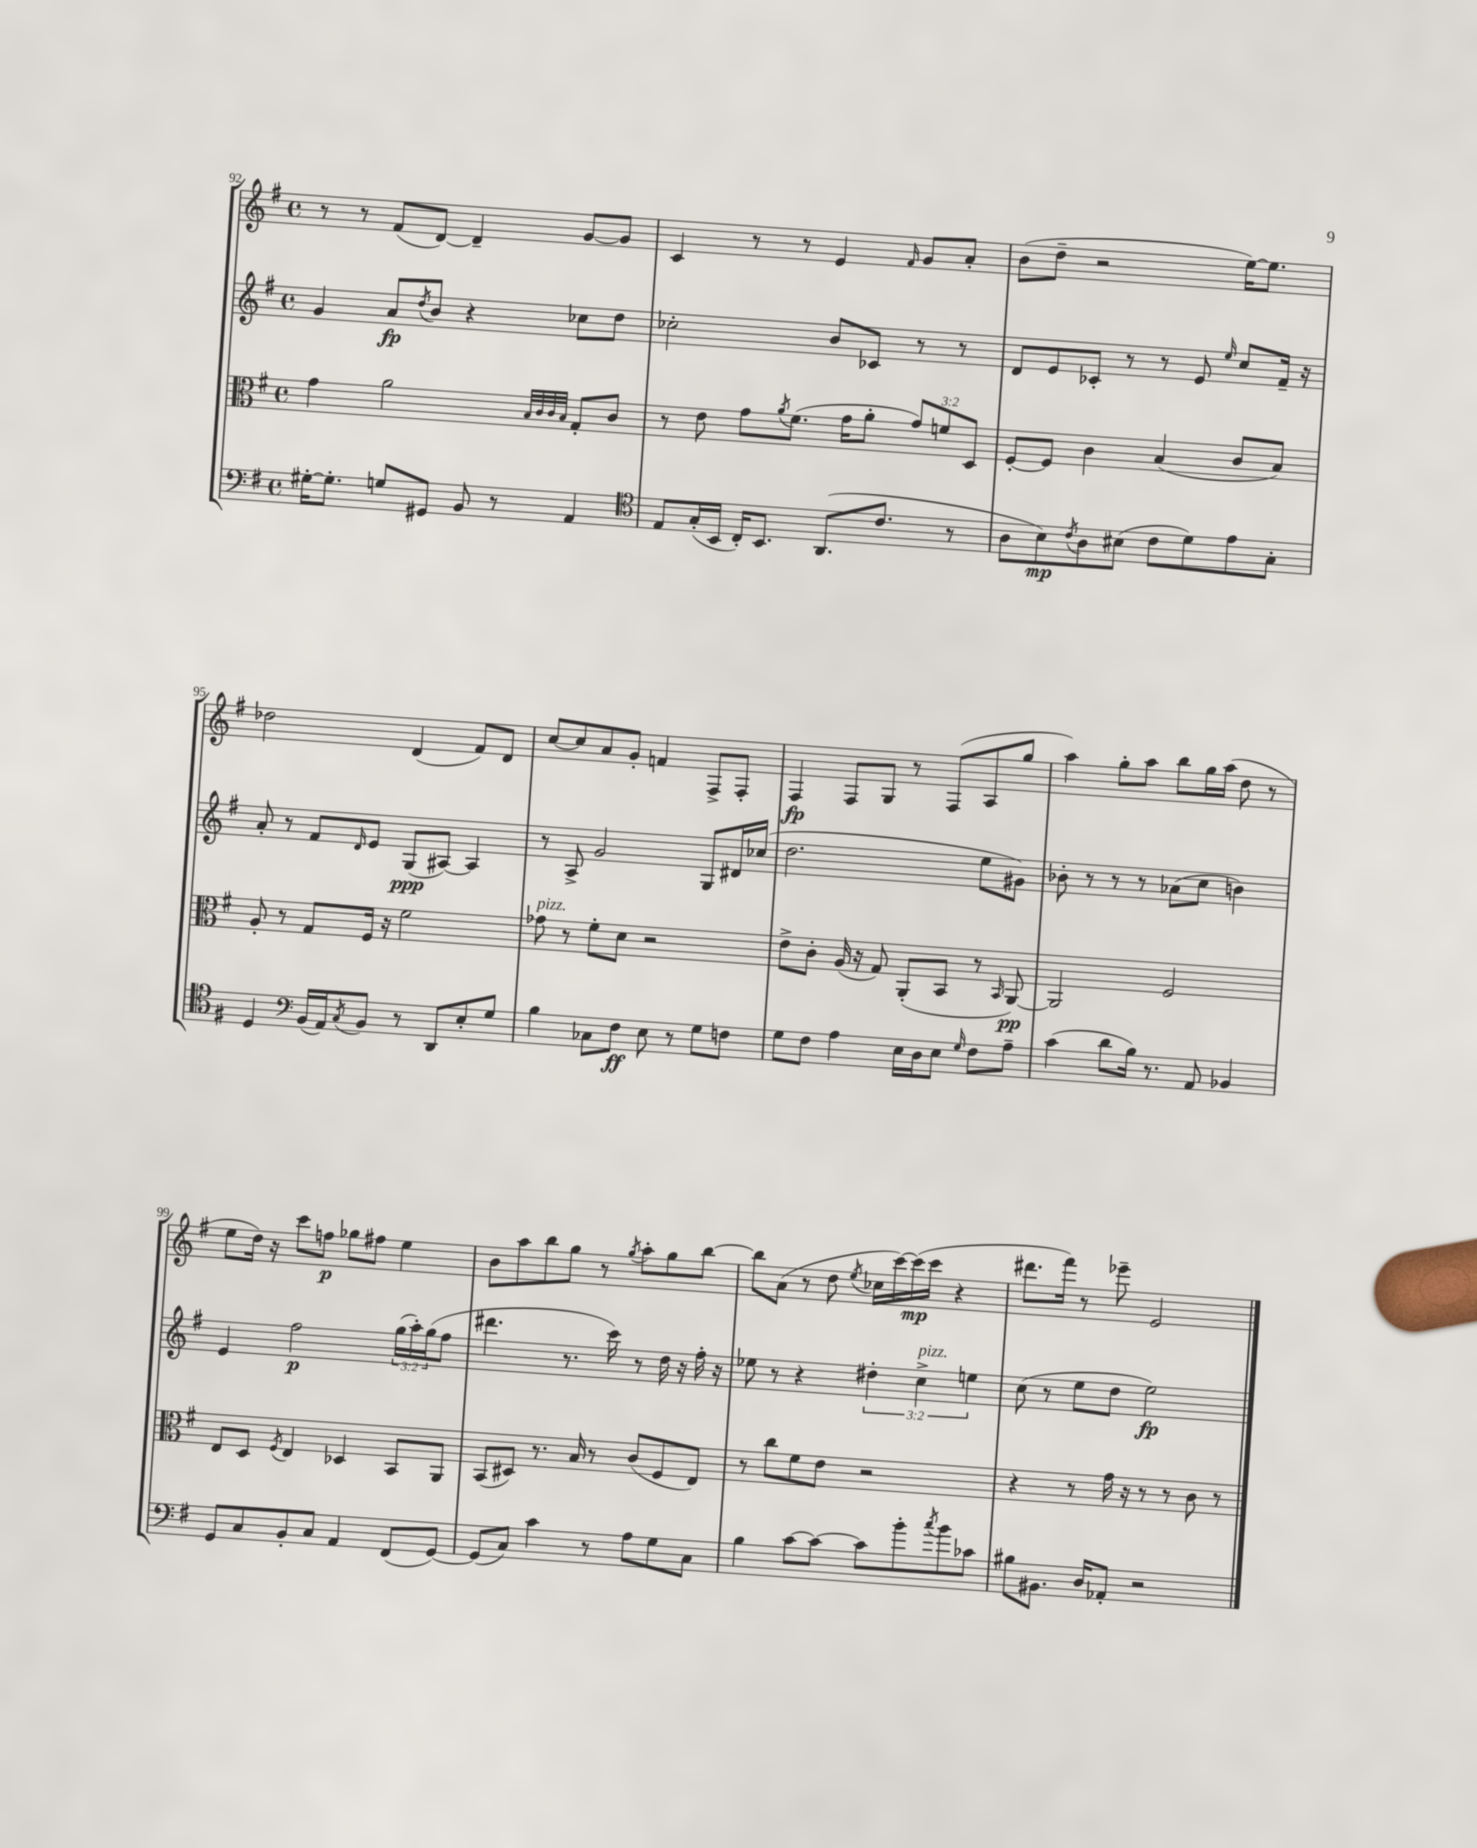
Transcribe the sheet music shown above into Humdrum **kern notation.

**kern	**kern	**kern	**kern
*staff4	*staff3	*staff2	*staff1
*clefF4	*clefC3	*clefG2	*clefG2
*k[f#]	*k[f#]	*k[f#]	*k[f#]
*M4/4	*M4/4	*M4/4	*M4/4
*met(c)	*met(c)	*met(c)	*met(c)
[16G#'	4g	4g	8r
8.G#']	.	.	.
.	.	.	8r
8G	2a	8a	(8f#
.	.	8qdd	.
8GG#	.	8b	[8d)
8BB	.	4r	4d~]
8r	.	.	.
.	32qqB	.	.
.	32qqc	.	.
.	32qqc	.	.
.	32qqB	.	.
4AA	8G'	8cc-	[8g
.	8c	8dd	8g]
=	=	=	=
*clefC4	*	*	*
8E	8r	2cc-'	4c
(16G'	8e	.	.
16BB	.	.	.
16C')	8g	.	8r
8.BB	.	.	.
.	8qa	.	.
.	(8.f#	.	8r
(8.AA	.	8b	4e
.	16g	.	.
.	8a'	8c-	.
8.c	.	.	.
.	.	.	16qqf#
.	12g)	8r	8g
.	12f	.	.
8r	.	8r	8a'
.	12D	.	.
=	=	=	=
8A	[8F#'	8d	(8b
8B)	8F#]	8e	8dd~
8qc	.	.	.
8A	4c	8c-'	2r
(8B#	.	8r	.
8c	(4B	8r	.
8d)	.	8e	.
.	.	16qqee	.
8e	8c	8cc	[16ee)
.	.	.	8.ee]
8G'	8B)	16f#~	.
.	.	16r	.
=	=	=	=
4D	8A'	8a'	2dd-
.	8r	8r	.
*clefF4	*	*	*
(16BB	8G	8f#	.
16AA)	.	.	.
8qC	.	16qqd	.
8BB	16F#	8e	.
.	16r	.	.
8r	2f#	(8G	(4d
8DD	.	[8A#)	.
8E'	.	4A#]	8f#)
8G	.	.	8d
=	=	=	=
4B	8g-	8r	[8cc
.	8r	8A^	8cc]
8C-	8f#'	2g	8a
8F#	8d	.	8g'
8E	2r	.	4f
8r	.	.	.
8G	.	8G	8F#^
8F	.	16d#	8F#'
.	.	(16cc-	.
=	=	=	=
8G	8e^	2.dd	4F#
8F#	8c'	.	.
4A	(16A	.	8F#
.	16r	.	.
.	8G)	.	8G
16E	(8AA'	.	8r
16D	.	.	.
8E	8BB	.	(8F#
16qqG	.	.	.
8F#	8r	8ee	8A
.	16qqBB	.	.
8A~	[8AA)	8g#)	8gg
=	=	=	=
(4c	2AA]	8b-'	4aa)
.	.	8r	.
8d	.	8r	8gg'
16B)	.	8r	8aa
8.r	.	.	.
.	2F#	(8a-	8bb
8AA	.	8cc	16gg
.	.	.	(16aa
4BB-	.	4b)	8dd
.	.	.	8r
=	=	=	=
8GG	8E	4e	8ee
8C	8D	.	16dd)
.	.	.	16r
.	8qF#	.	.
8BB'	4E	2ff#	8ccc
8C	.	.	8ff
4AA	4D-	.	8gg-
.	.	.	8ff#
(8FF#	8BB	(24gg	4ee
.	.	24aa')	.
.	.	(24gg	.
[8GG)	8AA	8ff#	.
=	=	=	=
(8GG]	(8BB	4.ddd#	8b
8C)	8D#)	.	8aa
4c	8.r	.	8bb
.	.	8.r	8gg
.	16B	.	.
8r	8r	.	8r
.	.	16ccc)	.
.	.	.	8qgg
8A	(8c	8r	8aa'
8G	8F#	16dd	8gg
.	.	16r	.
8C	8E)	16ff#'	[8bb
.	.	16r	.
=	=	=	=
4B	8r	8ee-	8bb]
.	8cc	8r	(8a
[8c	8f#	4r	8r
8c_	8e	.	8dd
.	.	.	8qee
8c]	2r	6dd#'	16cc-
.	.	.	[16ccc)
8b'	.	.	(16ccc]
.	.	6cc^	.
.	.	.	16ccc
8qcc	.	.	.
8b	.	.	4r
.	.	6ee	.
8c-	.	.	.
=	=	=	=
8B#	4r	(8cc	8.ddd#
8.BB#	.	8r	.
.	.	.	16fff#)
.	8r	8ee	8r
16D	.	.	.
8AA-'	16g	8dd	8eee-~
.	16r	.	.
2r	8r	2ee)	2e
.	8r	.	.
.	8c	.	.
.	8r	.	.
==	==	==	==
*-	*-	*-	*-
